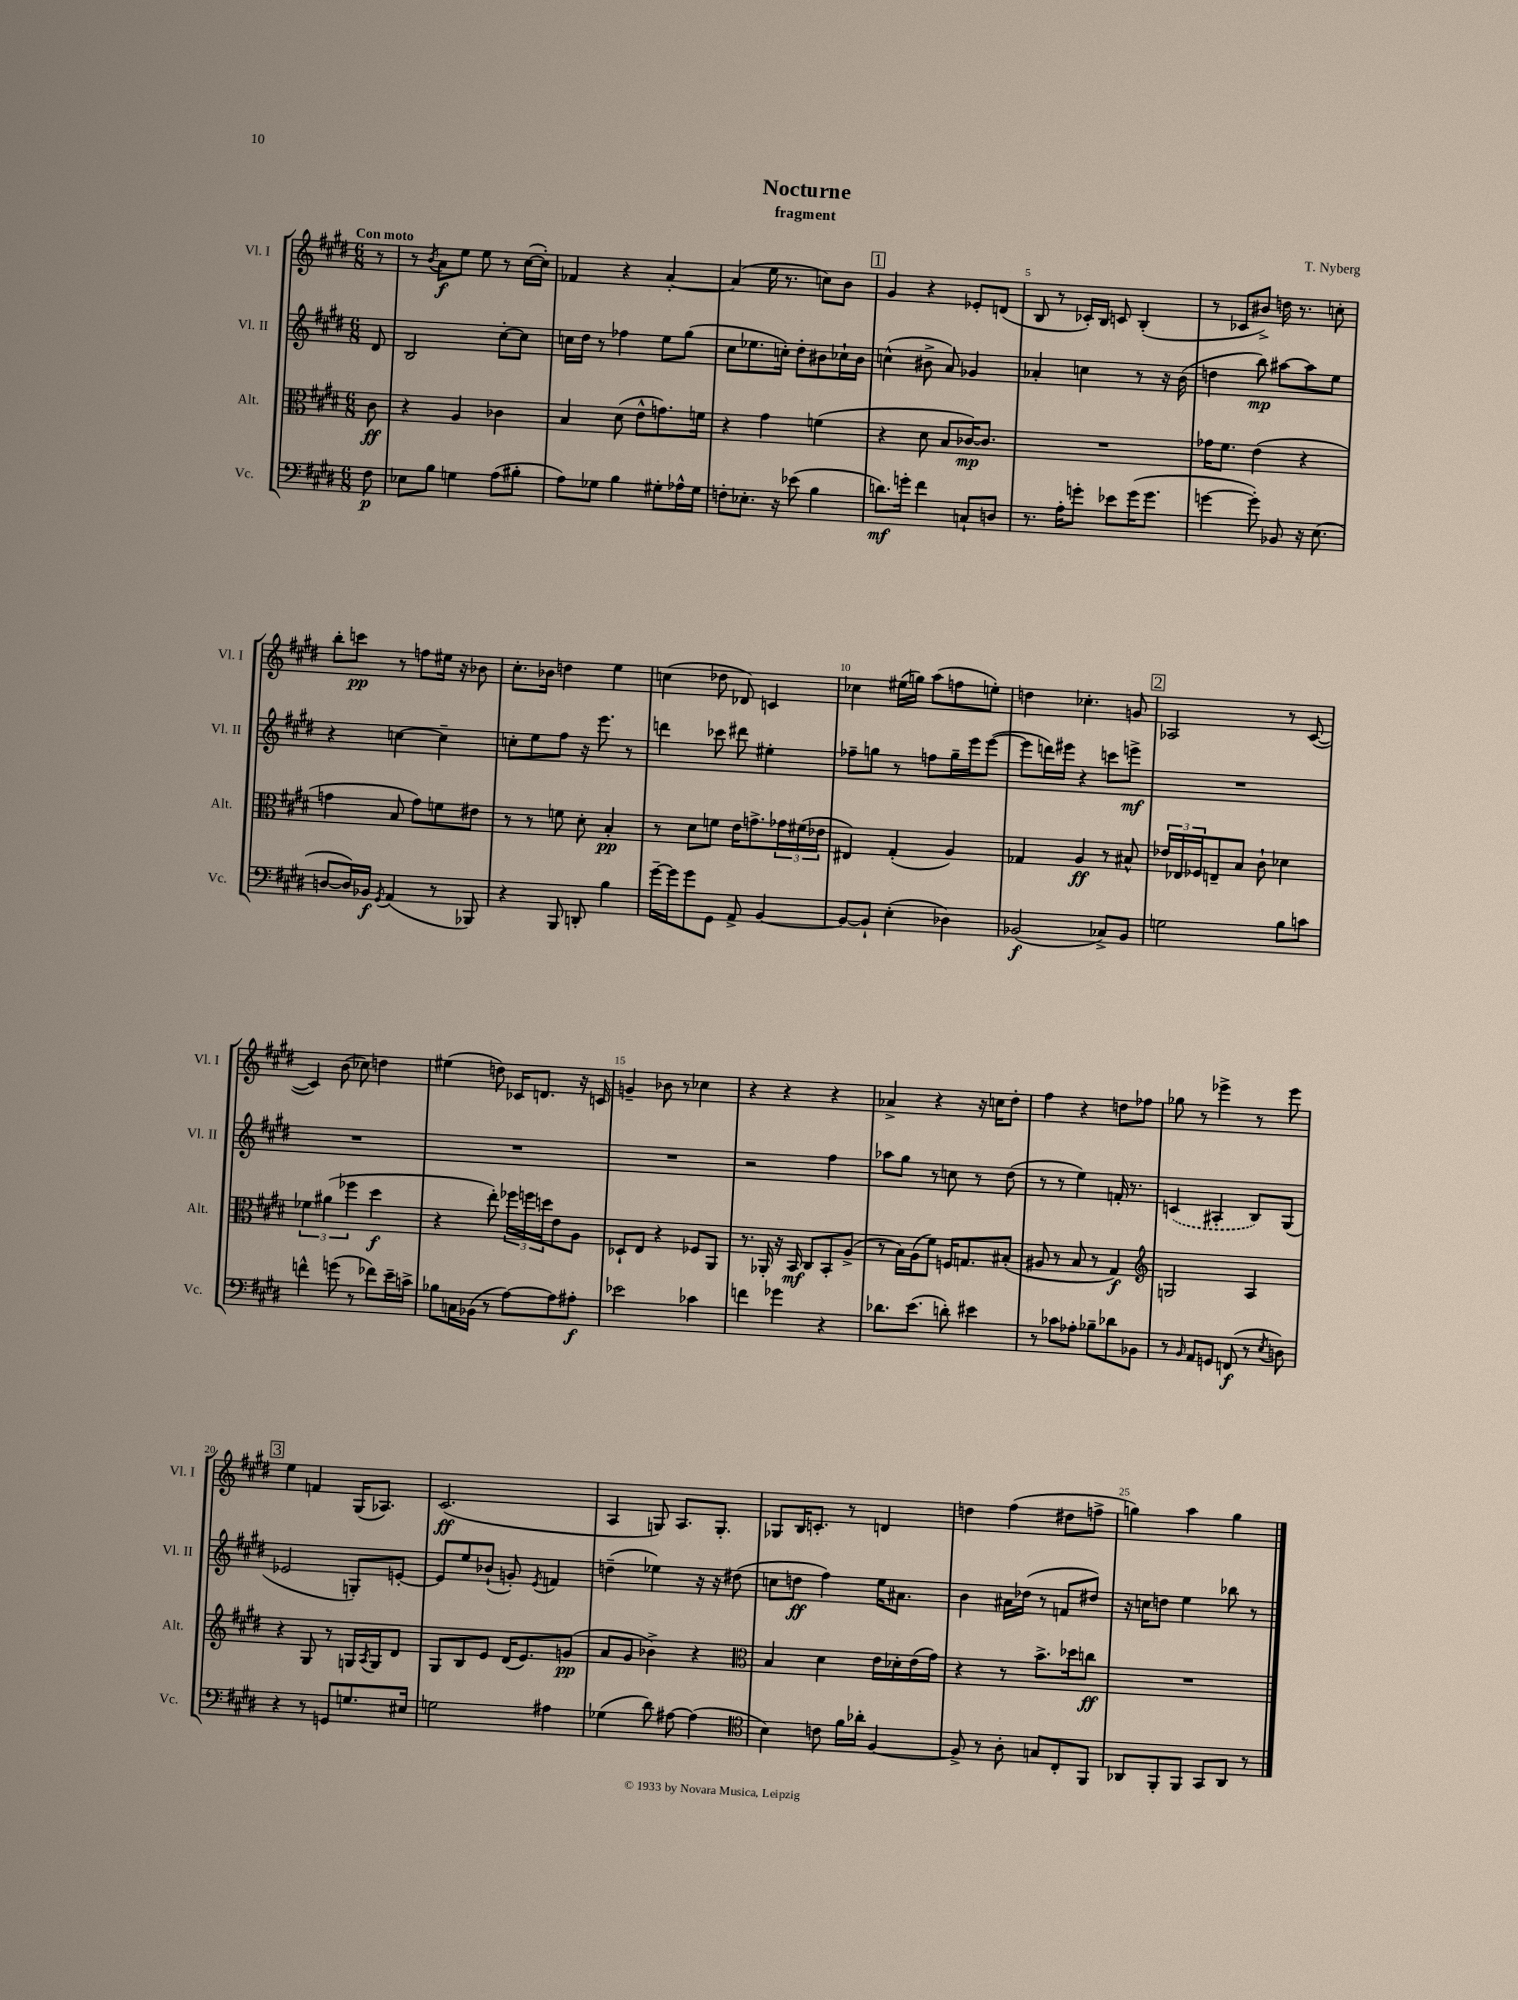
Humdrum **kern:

**kern	**kern	**kern	**kern
*staff4	*staff3	*staff2	*staff1
*clefF4	*clefC3	*clefG2	*clefG2
*k[f#c#g#d#]	*k[f#c#g#d#]	*k[f#c#g#d#]	*k[f#c#g#d#]
*M6/8	*M6/8	*M6/8	*M6/8
8F#	8c#	8d#	8r
=	=	=	=
8E-	4r	2B	8r
.	.	.	8qb
8B	.	.	8a
4G	4A	.	8ee
.	.	.	8ee
(8A	4c-	[8cc#'	8r
8B#'	.	8cc#]	([16cc#
.	.	.	16cc#'])
=	=	=	=
8A)	4B	16cc	4f-
.	.	16dd#	.
8G-	.	8r	.
4B	(8d#	4ff-	4r
.	8e^^	.	.
8G#'	8.g)	8ee	[4a'
16A-^^	.	(8gg#	.
16G#	16f	.	.
=	=	=	=
8F'	4r	8cc#	(4a]
8.E-'	.	8.ee-	.
.	4g#	.	16ee
16r	.	16cc')	8.r
(8e-	.	8dd#'	.
4B	(4f	8b#	8cc)
.	.	16cc-`	8b
.	.	16b#	.
=	=	=	=
8.d)	4r	(4cc^^	4g#
16g'	.	.	.
4f#	8d#	8b#^	4r
.	8B	8a)	.
8C`	[16c-)	4g-	8e-'
.	8.c-]	.	.
8D	.	.	(8d
=	=	=	=
8.r	2.r	4a-'	8B
.	.	.	8r
16A'	.	.	.
8g'	.	4cc	16c-')
.	.	.	16B
8e-	.	.	8c
(16g	.	8r	(4B'
8.g	.	.	.
.	.	16r	.
.	.	(16b	.
=	=	=	=
[4g	16g-	4dd	8r
.	8.f#	.	.
.	.	.	8c-
8g'])	(4e	8bb)	8b#^)
8BB-	.	[8aa#	16dd
.	.	.	8.r
16r	4r	8aa#]	.
(8.E	.	.	.
.	.	8ee	8cc'
=	=	=	=
[8D	4g	4r	8bb'
16D])	.	.	8ccc
16BB-	.	.	.
8qGG#	.	.	.
(4AA	8B	[4cc	8r
.	8g)	.	8ff
8r	8f	4cc~]	16ee#
.	.	.	16r
8BBB-)	8e#	.	8b-
=	=	=	=
4r	8r	8cc'	8.cc#'
.	8r	8ee	.
.	.	.	16b-
8BBB	8f	8ff#	4dd
8DD'	8d#'	16r	.
.	.	8.eee	.
4B	4B'	.	4ee
.	.	8r	.
=	=	=	=
[16g#~	8r	4ddd	(4cc
16g#]	.	.	.
8g#	8d#	.	.
8GG#	8f	8ccc-	8dd-
8AA^	16e	8ddd#	8d-)
.	8.g^	.	.
[4BB	.	4ee#'	4c
.	24g-	.	.
.	(24f#	.	.
.	24e-	.	.
=	=	=	=
8BB_	4E#)	8ff-~	4cc-
8BB`]	.	8gg	.
(4E'	(4G#'	8r	(16ee#
.	.	.	16gg)
.	.	8ff	(8aa
4D-)	4A)	16gg~	8ff
.	.	16eee	.
.	.	([8eee	8ee')
=	=	=	=
(2BB-	4G-	8eee]	4dd
.	.	16ddd)	.
.	.	16eee#	.
.	4A	4r	4.cc-'
8C-^)	8r	8ccc	.
8BB-	8B#^^	8eee^	8g
=	=	=	=
2G	24e-	2.r	2A-
.	24E-	.	.
.	24F-	.	.
.	8E~	.	.
.	8B	.	.
.	8c#`	.	.
8B	4d-	.	8r
8c	.	.	([8c#
=	=	=	=
4f^^	6f-	2.r	4c#])
.	(6a#	.	.
(8g	.	.	(8b
.	6ff-	.	.
8r	.	.	8cc-)
8f-)	4dd#	.	4dd
16e~	.	.	.
16c^	.	.	.
=	=	=	=
8B-	4r	2.r	(4ee#
16C	.	.	.
(16BB-	.	.	.
8r	8ee')	.	8dd)
[8A)	24ff-	.	16c-
.	24ff	.	.
.	.	.	8.d
.	24dd	.	.
8A]	8e	.	.
8A#'	8A	.	16r
.	.	.	16c
=	=	=	=
2e-	8D-`	2.r	4g~
.	8E	.	.
.	4r	.	8b-
.	.	.	8r
4c-	8F-	.	4cc-
.	8AA	.	.
=	=	=	=
4f	8.r	2r	4r
.	16AA-'	.	.
4g-	16r	.	4r
.	16BB	.	.
.	8C#	.	.
4r	8BB'	4ff#	4r
.	(8A^	.	.
=	=	=	=
8.d-	8r	8aa-	4a-^
.	16B)	8gg#	.
(8.e	(16A	.	.
.	8f#)	8r	4r
8d')	16F	8cc	.
.	8.G	.	.
4e#	.	8r	16r
.	.	.	16cc
.	(8B#'	(8dd#	8dd#'
=	=	=	=
8r	8A#	8r	4ff#
8c-	8r	8r	.
8A-'	8B	4ee)	4r
8B-~	8r	.	.
8d-	4G#)	16f'	8dd
.	.	8.r	.
8BB-	.	.	8ff-
=	=	=	=
*	*clefG2	*	*
8r	2G	(4c	8gg-
16qqBB	.	.	.
8AA	.	.	8r
8GG	.	4A#'	4eee-^
(8FF	.	.	.
8r	4A	8B)	8r
8qE	.	.	.
8D)	.	(8G#	8eee-
=	=	=	=
4r	4r	2e-	4ee
8r	8G#	.	4f
8GG	8r	.	.
8.G	16G	8G')	(16G#
.	8qA	.	.
.	16G	.	8.A-)
.	8d#	[8e'	.
16E#	.	.	.
=	=	=	=
2G	8G#	8e]	(2.c#
.	8B	8ee	.
.	8e	(8b-`	.
.	(16d#	8g')	.
.	8.e)	.	.
.	.	8qe	.
4A#	.	4f	.
.	(8g	.	.
=	=	=	=
(4G-	8a	(4dd~	4A
.	8g#	.	.
8d#)	4b-^)	4ee-)	8G)
[8A#	.	.	8.A
(4A#]	4r	16r	.
.	.	16r	8.G'
.	.	(8dd#	.
=	=	=	=
*clefC4	*clefC3	*	*
4B)	4B	8cc	8G-
.	.	8dd	16B
.	.	.	8.c'
8c	4d#	4ff#)	.
16f#	.	.	8r
16a-'	.	.	.
[4F#	16e	16ee	4d
.	16d-'	8.a#	.
.	(16e	.	.
.	16g#)	.	.
=	=	=	=
8F#^]	4r	4b	4dd
8r	.	.	.
8A'	8r	16a#	(4ff#
.	.	(16dd-	.
8G	8.b^	8r	.
8C#'	.	8f	8dd#
.	16dd-	.	.
8FF#	8cc	8dd#)	8ff^
=	=	=	=
8AA-	2.r	16r	4gg)
.	.	16cc	.
8FF#'	.	8dd	.
8FF#	.	4ee	4aa
8GG#	.	.	.
8AA-	.	8bb-	4gg
8r	.	8r	.
==	==	==	==
*-	*-	*-	*-
